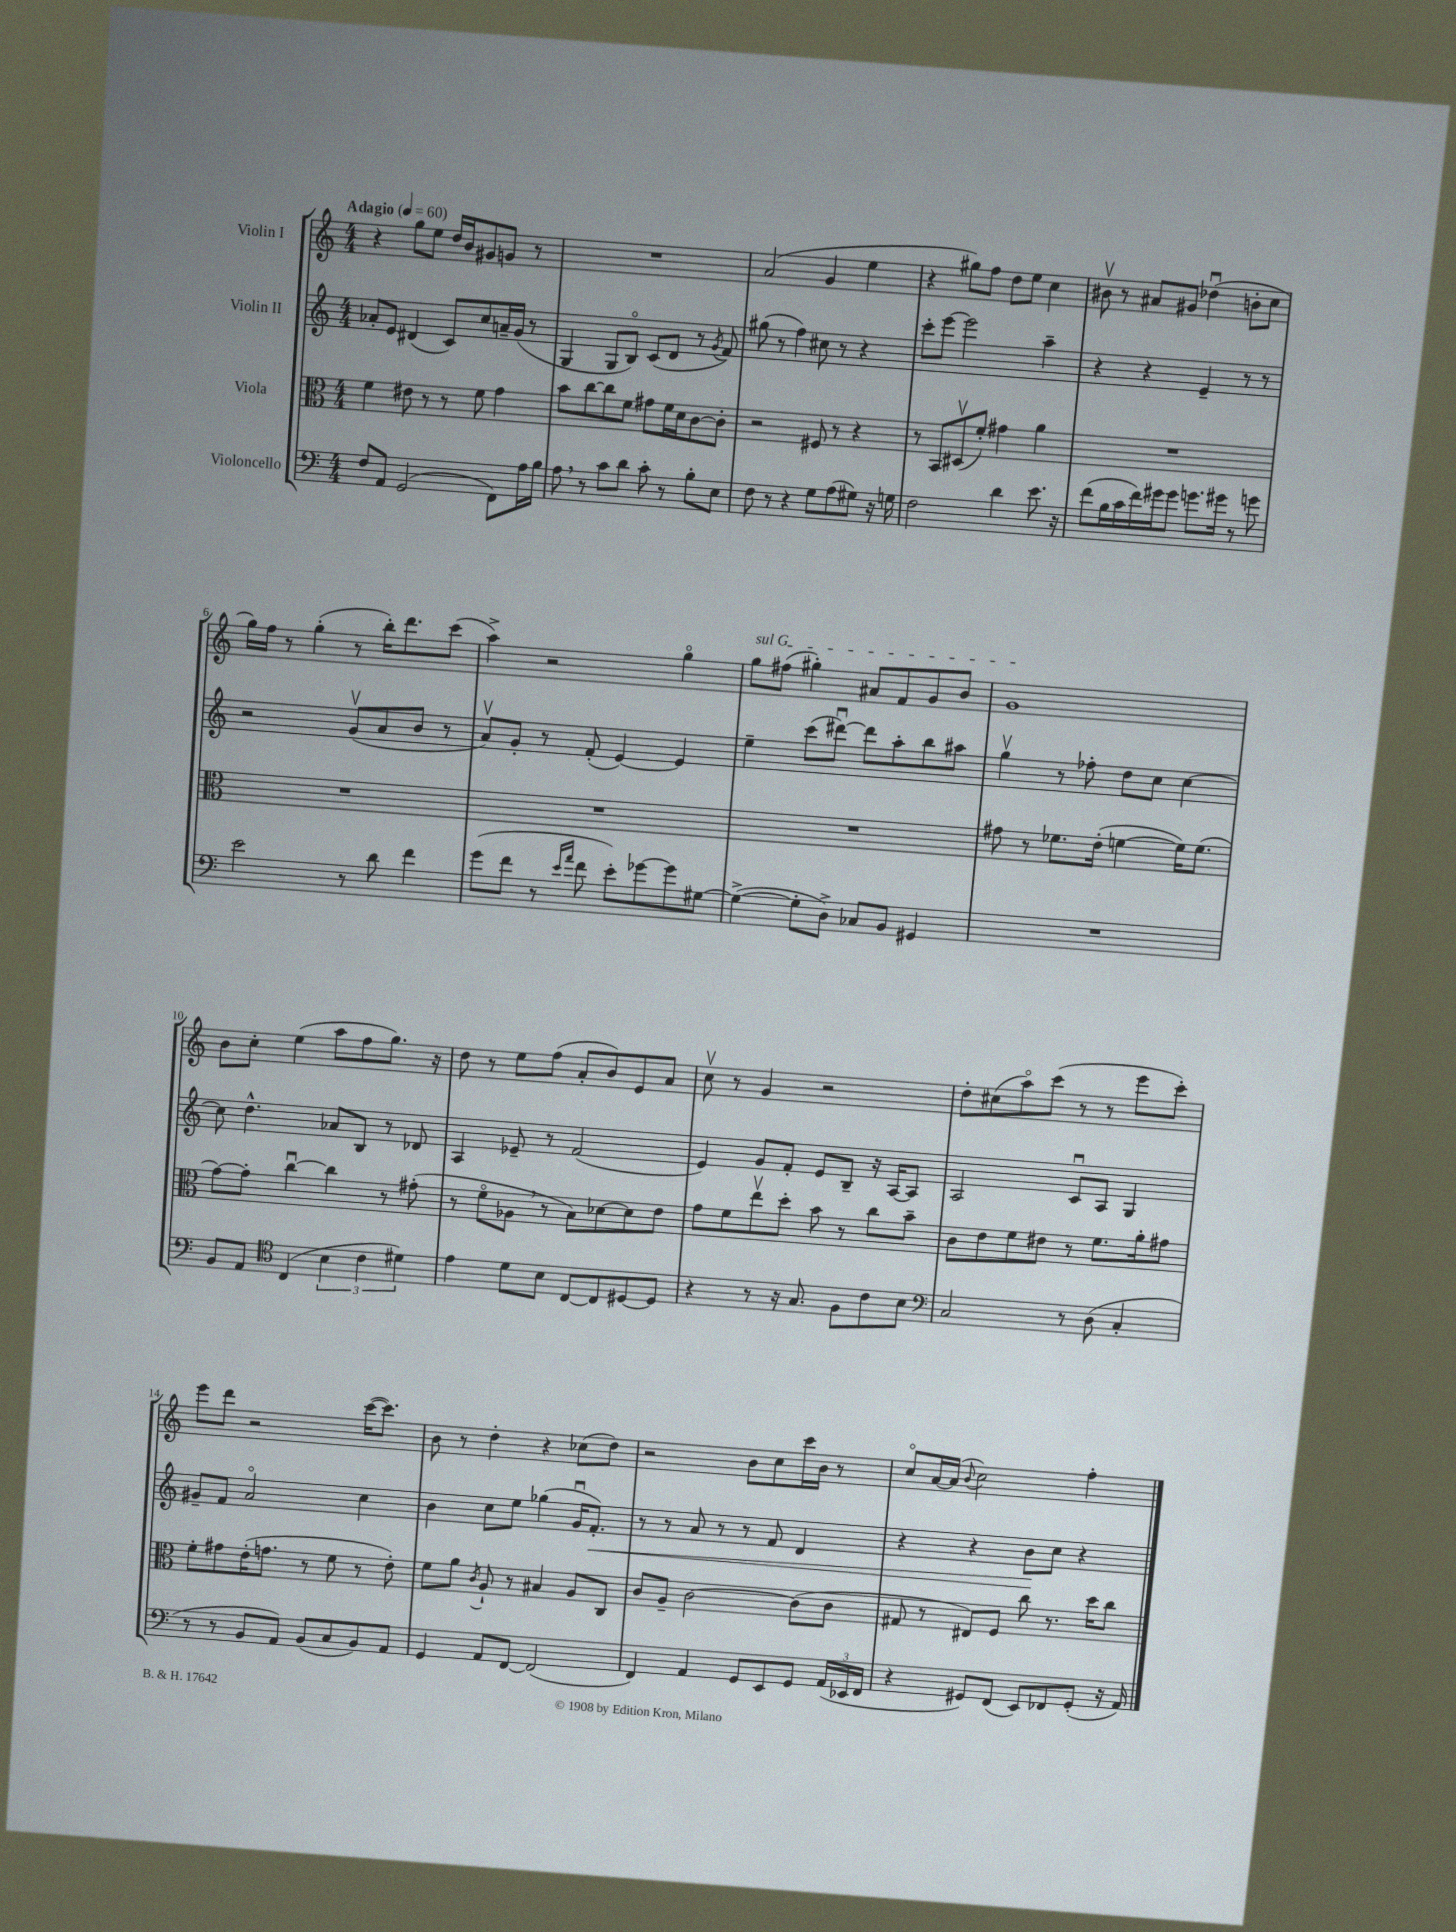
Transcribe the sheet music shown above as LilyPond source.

<<
\new StaffGroup <<
\new Staff = "s0" \with { instrumentName = "Violin I" } {
    \clef treble \key c \major \numericTimeSignature \time 4/4 \tempo "Adagio" 4 = 60
    \autoBeamOff r4 g''8[ e''8] d''16[ b'16 gis'8 g'8] r8 |
    R1 |
    a'2( g'4 e''4 |
    r4 gis''8[) f''8] d''8[ e''8] c''4 |
    bis'8\upbow r8 ais'8[ gis'8] des''4\downbow( b'8[-. c''8] |
    g''16[) f''16] r8 g''4-.( r8 b''16[-.) d'''8. c'''8]( |
    a''4->) r2 g''4\flageolet |
    \once \override TextSpanner.bound-details.left.text = \markup { \italic "sul G" } g''8[\startTextSpan fis''8]( gis''4-.) ais'8[ f'8 g'8 b'8] |
    g'1\stopTextSpan |
    b'8[ c''8]-. e''4( a''8[ f''8 g''8.]) r16 |
    d''8 r8 e''8[ f''8]( a'8[-. b'8) e'8 a'8] |
    c''8\upbow r8 g'4 r2 |
    d''8[-. cis''8( a''8\flageolet) c'''8]( r8 r8 e'''8[ c'''8]-.) |
    e'''8[ d'''8] r2 c'''16[~( c'''8.]) |
    b'8 r8 d''4-. r4 ces''8[( d''8]) |
    r2 b'8[ c''8 c'''16 b'16] r8 |
    c''8[\flageolet a'16~ a'16]( \appoggiatura { b'8 } c''2) f''4-. \bar "|." |
}
\new Staff = "s1" \with { instrumentName = "Violin II" } {
    \clef treble \key c \major \numericTimeSignature \time 4/4
    \autoBeamOff aes'8[-. e'8] dis'4( c'8[) c''8 a'16-- g'16]( r8 |
    g4 g8[ b8]\flageolet) c'8[( d'8] r8 \acciaccatura { g'8 } f'8) |
    gis''8( r8 f''4) cis''8 r8 r4 |
    c'''8[-. e'''8]~ e'''2 a''4-- |
    r4 r4 e'4-- r8 r8 |
    r2 g'8[\upbow( a'8 b'8] r8 |
    a'8[\upbow) g'8]-. r8 f'8-.( e'4~) e'4 |
    e''4-- c'''8[( dis'''8]~\downbow) dis'''8[ a''8-. b''8 ais''8] |
    g''4\upbow r8 fes''8-. d''8[ c''8] c''4~ |
    c''8 d''4.-^ aes'8[ b8] r8 des'8 |
    a4 ees'8-- r8 f'2( |
    e'4) g'8[ f'8]-. e'8[ b8]-- r16 a16[~ a8] |
    a2 c'8[\downbow a8] g4 |
    gis'8[-- f'8] a'2\flageolet c''4 |
    b'4 c''8[ e''8] ges''4( g'16[\downbow f'8.]-.\<) |
    r8 r8 a'8 r8 r8 f'8 d'4 |
    r4 r4 b'8[\! c''8] r4 \bar "|." |
}
\new Staff = "s2" \with { instrumentName = "Viola" } {
    \clef alto \key c \major \numericTimeSignature \time 4/4
    \autoBeamOff f'4 eis'8 r8 r8 f'8 g'4 |
    b'8[ c''8~ c''8 f'8] gis'8[ f'16 d'16 c'8~ c'8]-. |
    r2 fis8 r8 r4 |
    r8 b,8[ dis8\upbow( f'8]-.) gis'4 a'4 |
    R1 |
    R1 |
    R1 |
    R1 |
    gis'8 r8 fes'8.[ e'16]-.( f'4~ f'16[) f'8.]( |
    g'8[~) g'8]-. c''4~\downbow c''4 r8 gis'8-.( |
    r8 f'8[\flageolet aes8] \breathe r8 b8[) des'8~ des'8 e'8] |
    g'8[ f'8 e''8\upbow d''8]-. b'8 r8 c''8[ b'8]-- |
    c'8[ e'8 f'8 eis'8] r8 f'8.[ a'16-. gis'8] |
    f'8[-. gis'8 e'16-.( g'8.] r8 f'8 r8 e'8-.) |
    f'8[ a'8] \acciaccatura { c'8 } a8-! r8 bis4 a8[ c8] |
    c'8[ a8]-- c'2~ c'8[( c'8] |
    gis8 r8 eis8[) f8] c''8 r8. d''16[ c''8] \bar "|." |
}
\new Staff = "s3" \with { instrumentName = "Violoncello" } {
    \clef bass \key c \major \numericTimeSignature \time 4/4
    \autoBeamOff f8[ a,8] g,2( f,8[) a16 b16] |
    a8 \breathe r8 c'8[ d'8] c'8-. r8 b8[-. e8] |
    f8 r8 r4 g8[ a8( gis8]) r16 g16 |
    f2 d'4 e'8. r16 |
    f'8[( b16 c'16 f'16) gis'16 gis'8] g'8.[ gis'16] r8 g'8 |
    e'2 r8 d'8 f'4 |
    g'8[( f'8] r8 \grace { e'16[ a'16] } f'8 e'8[-.) ges'8~ ges'8 gis8]~ |
    gis4~->( gis8[-. d8]->) ces8[ b,8] gis,4 |
    R1 |
    b,8[ a,8] \clef tenor c4( \tuplet 3/2 { b4 c'4 dis'4) } |
    e'4 d'8[ b8] c8[~ c8 dis8~ dis8] |
    r4 r8 r16 g8. f8[ c'8 b8] |
    \clef bass c2 r8 d8( c4-. |
    r8 r8 b,8[ a,8]) b,8[( c8 b,8) a,8] |
    g,4 a,8[ f,8]~ f,2( |
    f,4) a,4 g,8[ e,8 g,8] \tuplet 3/2 { a,16[( ees,16 f,16] } |
    r4 gis,8[) f,8]( e,8[) fes,8 gis,8]-.( r16 a,16) \bar "|." |
}
>>
>>
